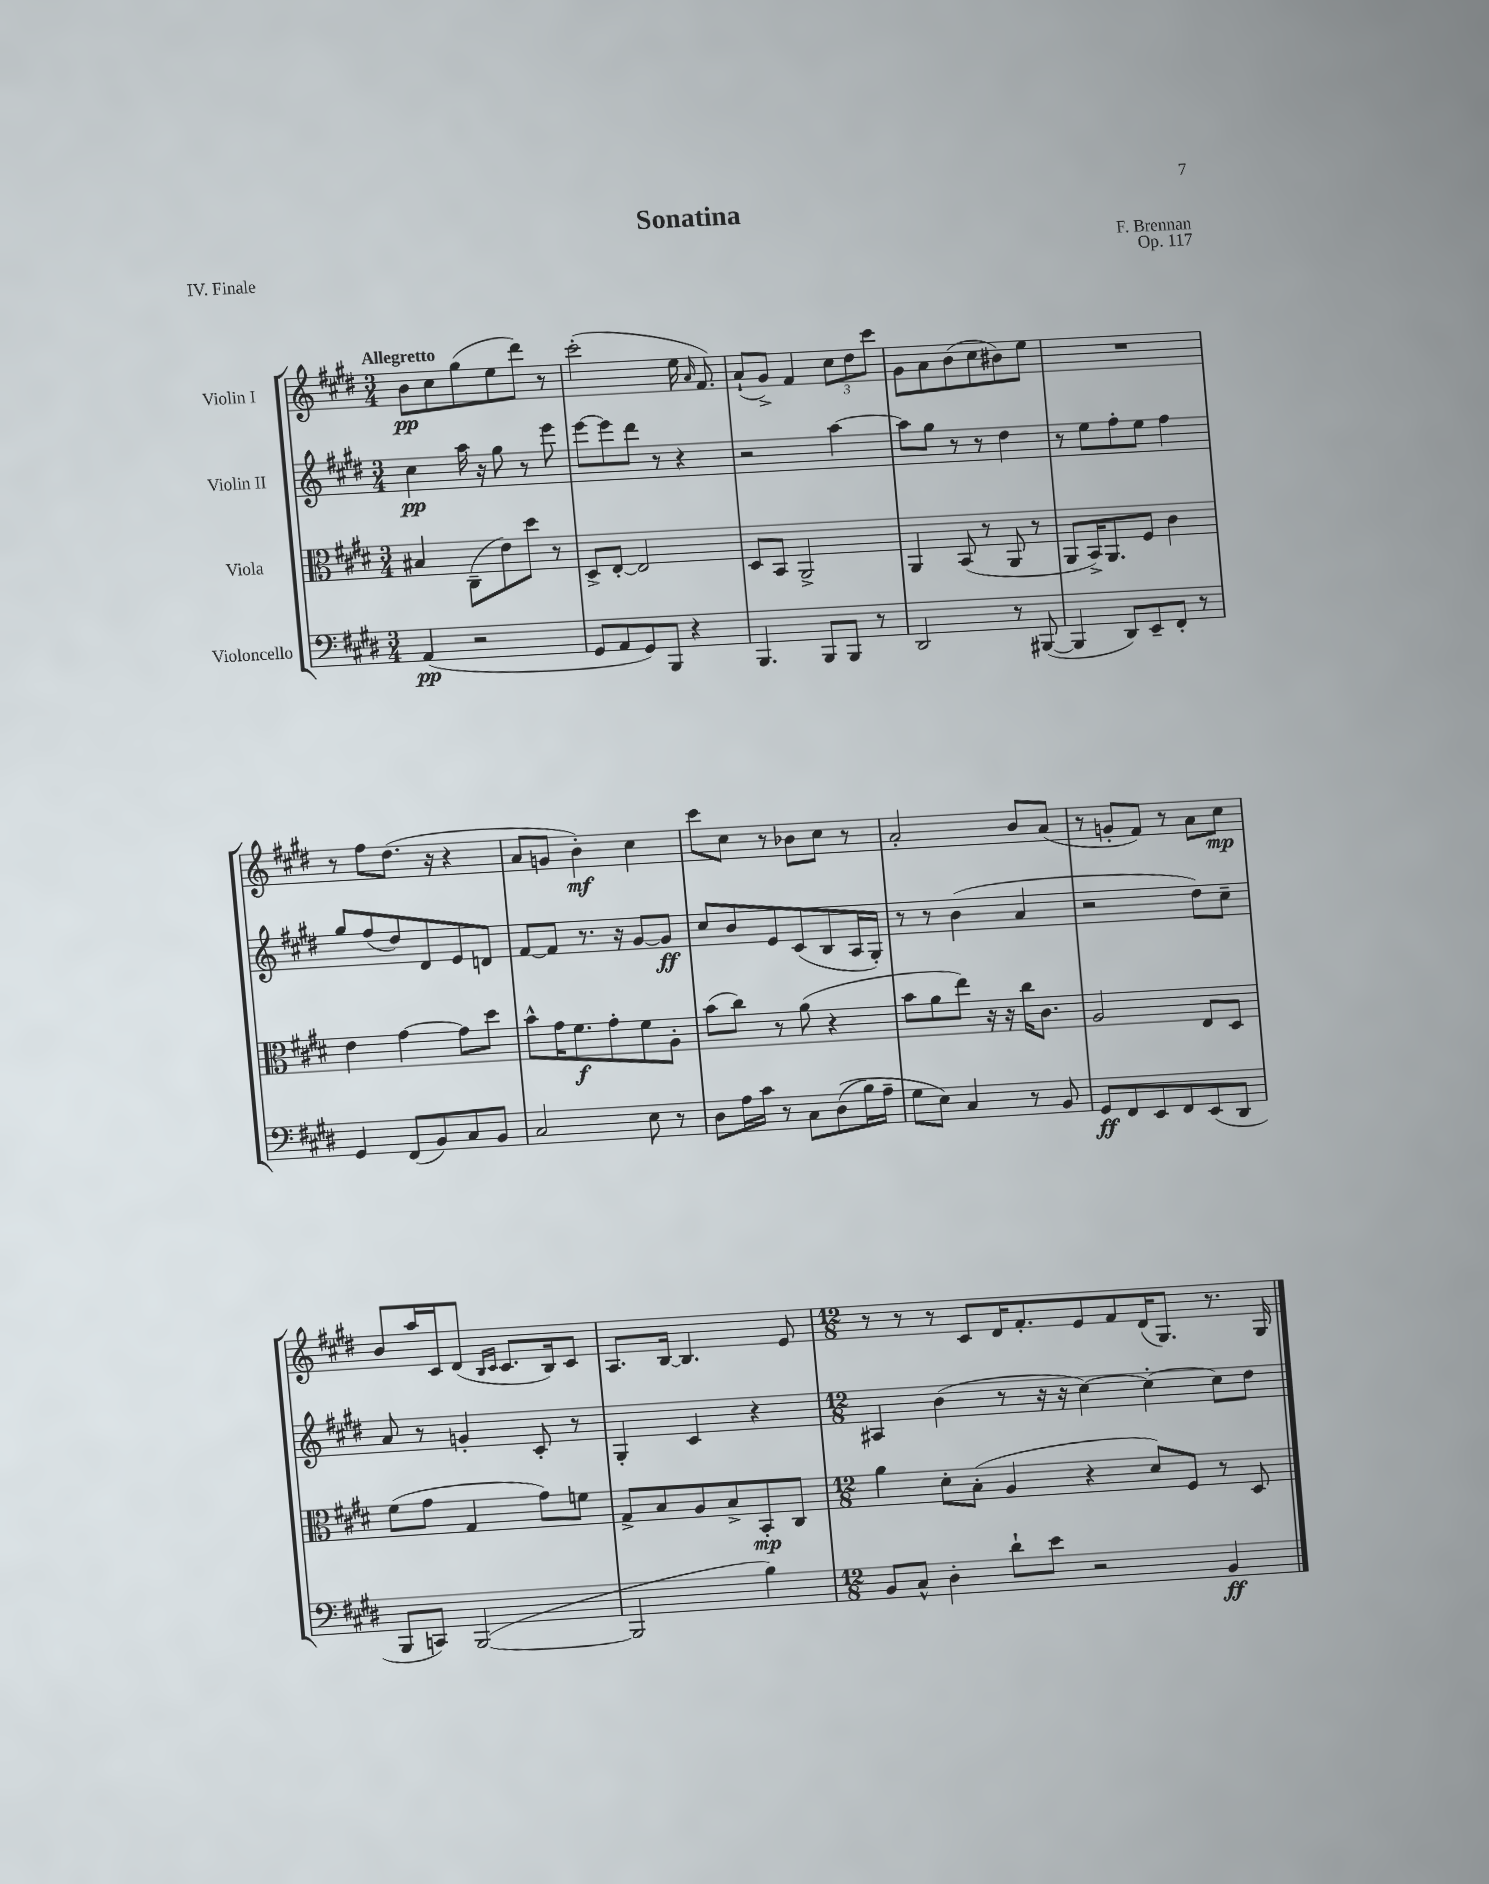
\header { title = "Sonatina" composer = "F. Brennan" opus = "Op. 117" piece = "IV. Finale" }
<<
\new StaffGroup <<
\new Staff = "s0" \with { instrumentName = "Violin I" } {
    \clef treble \key e \major \numericTimeSignature \time 3/4 \tempo "Allegretto"
    \autoBeamOff b'8[\pp cis''8 gis''8( e''8 dis'''8]) r8 |
    cis'''2-.( e''16 \grace { a'16 } fis'8.) |
    a'8[-!( gis'8]->) fis'4 \tuplet 3/2 { cis''8[ dis''8 cis'''8] } |
    gis'8[ a'8 b'8( cis''8 bis'8) e''8] |
    R2. |
    r8 fis''8[ dis''8.]( r16 r4 |
    a'8[ g'8] b'4-.\mf) cis''4 |
    cis'''8[ cis''8] r8 bes'8[ cis''8] r8 |
    a'2-. b'8[ a'8]( |
    r8 g'8[-. fis'8]) r8 a'8[ cis''8]\mp |
    b'8[ a''16 cis'16 dis'8]( \grace { b16[ cis'16] } cis'8.[ b16) cis'8] |
    a8.[ b16]~ b4. e'8 |
    \numericTimeSignature \time 12/8 r8 r8 r8 cis'8[ dis'16 fis'8.-. e'8 fis'8 dis'16( gis8.]) r8. gis16 \bar "|." |
}
\new Staff = "s1" \with { instrumentName = "Violin II" } {
    \clef treble \key e \major \numericTimeSignature \time 3/4
    \autoBeamOff cis''4\pp a''16 r16 gis''8 r8 e'''8 |
    e'''8[~ e'''8 dis'''8] r8 r4 |
    r2 a''4~ |
    a''8[ gis''8] r8 r8 dis''4 |
    r8 e''8[ fis''8-. e''8] fis''4 |
    gis''8[ fis''8( dis''8) dis'8 e'8 d'8] |
    fis'8[~ fis'8] r8. r16 gis'8[~ gis'8]\ff |
    cis''8[ b'8 e'8 cis'8( b8 a16 gis16]-.) |
    r8 r8 b'4( a'4 |
    r2 dis''8[) cis''8]-- |
    a'8 r8 g'4-. cis'8-. r8 |
    gis4-. cis'4 r4 |
    \numericTimeSignature \time 12/8 ais4 b'4( r8 r16 r16 cis''4~) cis''4~-. cis''8[ dis''8] \bar "|." |
}
\new Staff = "s2" \with { instrumentName = "Viola" } {
    \clef alto \key e \major \numericTimeSignature \time 3/4
    \autoBeamOff bis4 cis8[--( e'8) dis''8] r8 |
    dis8[-> e8]~-. e2 |
    dis8[ b,8] a,2-> |
    a,4 b,8( r8 a,8 r8 |
    a,8[ b,16->) a,8. fis8] cis'4 |
    e'4 gis'4~ gis'8[ dis''8] |
    b'8[-^ gis'16 fis'8.\f gis'8-. fis'8 a8]-. |
    b'8[( cis''8]) r8 a'8( r4 |
    b'8[ a'8 e''8]) r16 r16 cis''16[ cis'8.] |
    a2 e8[ dis8] |
    fis'8[( gis'8] gis4 gis'8[) f'8] |
    gis8[-> b8 a8 b8-> b,8-.\mp cis8] |
    \numericTimeSignature \time 12/8 a'4 dis'8[-. b8]-.( a4 r4 dis'8[) fis8] r8 dis8 \bar "|." |
}
\new Staff = "s3" \with { instrumentName = "Violoncello" } {
    \clef bass \key e \major \numericTimeSignature \time 3/4
    \autoBeamOff a,4\pp( r2 |
    gis,8[ a,8 gis,8) b,,8] r4 |
    b,,4. b,,8[ b,,8] r8 |
    dis,2 r8 bis,,8~( |
    bis,,4 dis,8[) e,8-- fis,8]-. r8 |
    gis,4 fis,8[( b,8) cis8 b,8] |
    cis2 e8 r8 |
    dis8[ a16 cis'16] r8 cis8[ dis8(\( b16) a16]-- |
    gis8[ e8]\) cis4 r8 b,8 |
    gis,8[\ff fis,8 e,8 fis,8 e,8( dis,8] |
    b,,8[ c,8]) b,,2~( |
    b,,2 b4) |
    \numericTimeSignature \time 12/8 b,8[ cis8]-^ dis4-. dis'8[-! e'8] r2 b,4\ff \bar "|." |
}
>>
>>
\layout { \context { \Score \remove "Bar_number_engraver" } }
